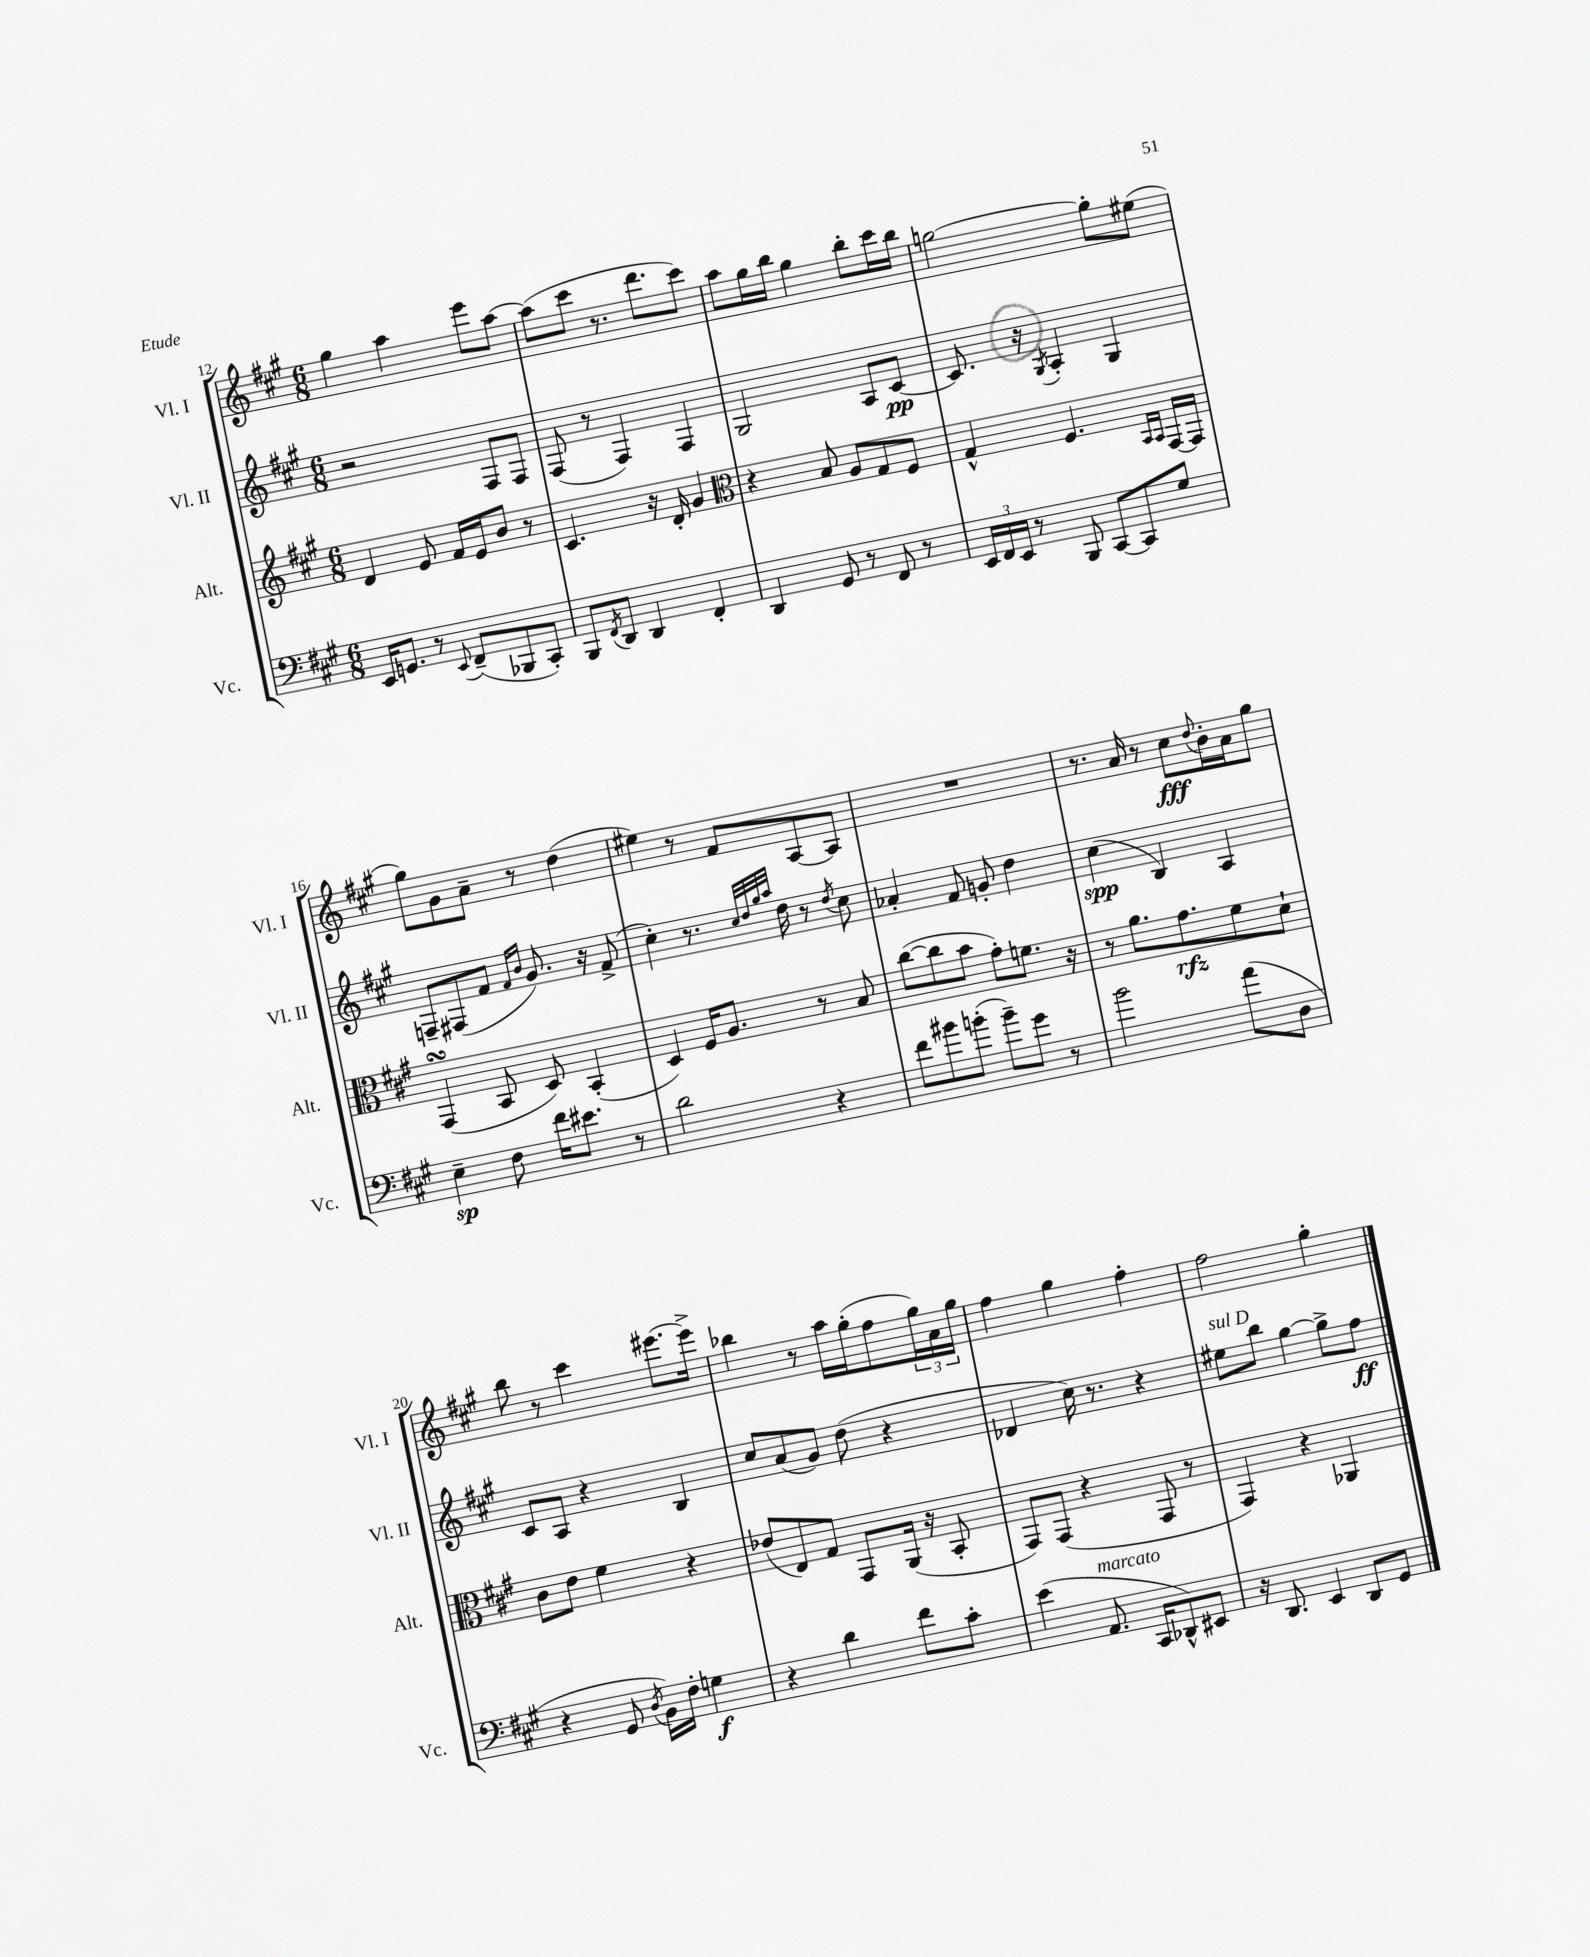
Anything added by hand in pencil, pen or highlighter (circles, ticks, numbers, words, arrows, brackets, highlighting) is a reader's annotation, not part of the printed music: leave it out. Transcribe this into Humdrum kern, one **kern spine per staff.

**kern	**kern	**kern	**kern
*staff4	*staff3	*staff2	*staff1
*clefF4	*clefG2	*clefG2	*clefG2
*k[f#c#g#]	*k[f#c#g#]	*k[f#c#g#]	*k[f#c#g#]
*M6/8	*M6/8	*M6/8	*M6/8
16EE/LK	4d/	2r	4gg#\
8.GG/J	.	.	.
8r	8e/	.	4aa\
8qqEE/	.	.	.
(8FF#~/L	16f#/LL	.	.
.	16e/J	.	.
8BBB-/	8b/J	8F#/L	8eee\L
8CC#'/J)	8r	8F#/J	[8aa\J
=	=	=	=
8BBB/L	4.c#/	(8F#/	(8aa\]L
8qFF#/	.	.	.
8DD/J	.	8r	8ccc#\J
4DD/	.	4F#/)	8.r
.	16r	.	.
.	16d'/	.	8.ddd\L
4FF#'/	4g#/	4F#/	.
.	.	.	8ccc#\J)
=	=	=	=
*	*clefC3	*	*
4DD/	4r	2G#/	8aa\L
.	.	.	16gg#\L
.	.	.	16bb\JJ
8GG#/	8B/	.	4gg#\
8r	8A/L	.	.
8FF#/	8G#/	8A/L	8bb'\L
8r	8F#/J	[8c#/J	16ccc#\L
.	.	.	16bb\JJ
=	=	=	=
24EE/LL	4G#^^/	8.c#/]	[2gg\
24FF#/	.	.	.
24EE/JJ	.	.	.
8r	.	.	.
.	.	16r	.
.	.	8qG#/	.
8BBB/	4.F#/	4A'/	.
[8CC#/L	.	.	.
8CC#/]	.	4G#/	8gg'\]L
.	16qqBB/LL	.	.
.	16qqBB/JJ	.	.
8G#/J	[16GG#/LL	.	(8ee#\J
.	16GG#/]JJ	.	.
=	=	=	=
4E~\	(4GG#/	8F~/L	8gg#\L)
.	.	(8F#/	8g#\
8F#\	8BB/	8f#/J	8a~\J
.	.	16qqf#/LL	.
.	.	16qqb/JJ	.
16f#\LK	8D/)	8.g#/)	8r
8.e#\J	.	.	.
.	(4BB'/	.	(4dd\
.	.	16r	.
8r	.	(8f#^/	.
=	=	=	=
2d\	4D/)	4cc#'\)	4ee#\)
.	16F#/LK	8.r	8r
.	8.A/J	.	.
.	.	.	8f#/L
.	.	32qqcc#/LLL	.
.	.	32qqdd/	.
.	.	32qqgg#/	.
.	.	32qqaa/JJJ	.
.	.	16dd\	.
4r	8r	8r	[8A/
.	.	8qdd/	.
.	8B/	8cc#\	8A/]J
=	=	=	=
8f#\L	([8cc#\L	4a-'/	2.r
8b#\	8cc#\]	.	.
(8b'\J	8b\J	8f#/	.
8b~\L)	8g#'\L)	8g'/	.
8g#\J	8.f\J	4dd\	.
8r	.	.	.
.	16r	.	.
=	=	=	=
2b\	8r	(4cc#\	8.r
.	8.a\L	.	.
.	.	.	16a/
.	.	4B/)	8r
.	8.g#\	.	.
.	.	.	8cc#\L
.	.	.	8qqdd/
(8a\L	8f#\	4A/	16b'\L
.	.	.	16a\J
8D\J	8d`\J	.	8gg#\J
=	=	=	=
4r	8c#\L	8c#/L	8bb\
.	8e\J	8A/J	8r
8GG#/	4f#\	4r	4ccc#\
8qD/	.	.	.
16BB\LL)	.	.	.
16F#'\JJ	.	.	.
4G\	4r	4B/	[8.eee#\L
.	.	.	16eee#^\]Jk
=	=	=	=
4r	(8e-/L	8cc#/L	4bb-\
.	8E/)	(8a/	.
4d\	8G#/J	8g#/J)	8r
.	8GG#/L	(8dd\	16aa\LL
.	.	.	(16gg#'\J
8f#\L	(16AA/Jk	4r	8ff#\
.	16r	.	.
8c#'\J	8BB'/	.	24gg#\L)
.	.	.	24a\
.	.	.	24gg#\JJ
=	=	=	=
(4e\	8GG#/L)	4d-/	4ff#\
.	(8GG#/J	.	.
8.AA/	4r	16cc#\)	4gg#\
.	.	8.r	.
16CC#/LK	.	.	.
8DD-^^/)	8GG#/	4r	4ff#'\
8EE#/J	8r	.	.
=	=	=	=
16r	4GG#/)	8ee#\L	2ff#\
8.DD/	.	.	.
.	.	8bb\J	.
4EE/	4r	[4gg#\	.
8DD/L	4AA-/	8gg#^\]L	4gg#'\
8GG#/J	.	8ff#\J	.
==	==	==	==
*-	*-	*-	*-
